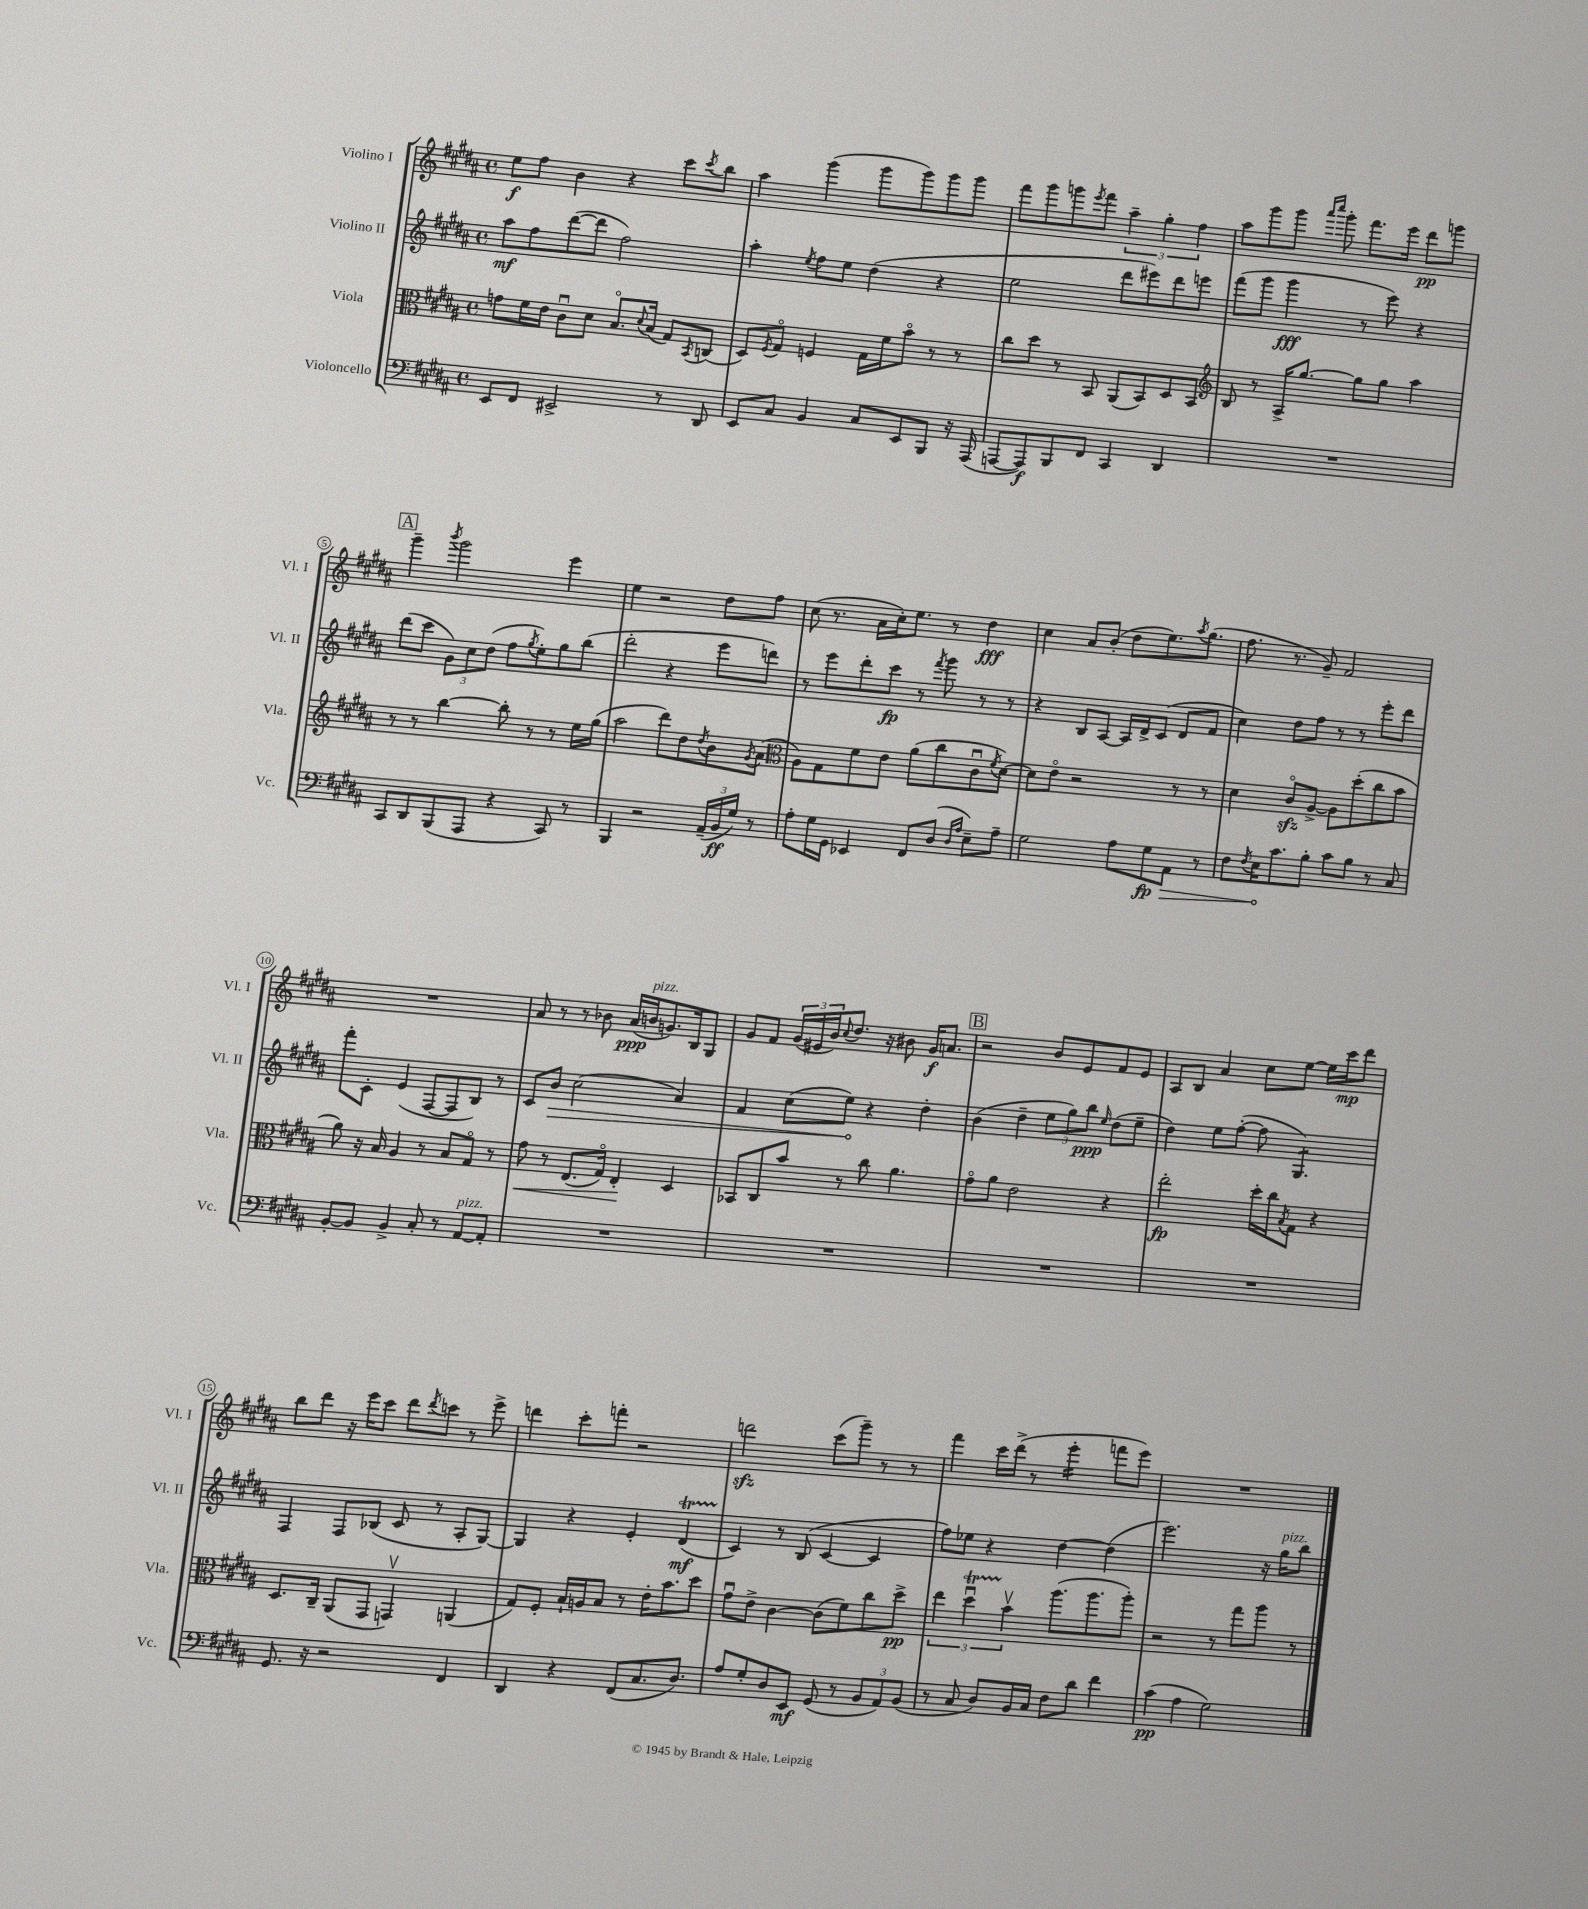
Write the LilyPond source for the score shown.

<<
\new StaffGroup <<
\new Staff = "s0" \with { instrumentName = "Violino I" shortInstrumentName = "Vl. I" } {
    \clef treble \key b \major \defaultTimeSignature \time 4/4
    e''8\f fis''8 b'4 r4 cis'''8 \acciaccatura { cis'''8 } b''8 |
    ais''4 gis'''4( gis'''8 gis'''8) gis'''8 gis'''8 |
    fis'''8 gis'''8 g'''8 \acciaccatura { e'''8 } fis'''8 \tuplet 3/2 { ais''4-- gis''4-. fis''4 } |
    ais''8 gis'''8 gis'''8 \grace { ais'''16 cis''''16 } gis'''8-. fis'''8. e'''16 dis'''8\pp g'''8 |
    \mark \markup { \box "A" } gis'''4-- \acciaccatura { b'''8 } gis'''2 e'''4 |
    e''4 r2 dis''8 fis''8 |
    cis''8( r8. ais'16 cis''16-.) e''8. r8 dis''4\fff |
    cis''4 ais'8 b'8-.( dis''8 e''8.) \acciaccatura { ais''8 } gis''8.( |
    fis''8. r8. gis'8--) fis'2 |
    R1 |
    ais'8 r8 r8 bes'8 ais'16\ppp( b'16^\markup { \italic "pizz." } g'8.) b16 gis8 |
    gis'8 fis'8 \tuplet 3/2 { gis'16( eis'16 b'16) } \appoggiatura { cis''8 } dis''8. r16 bis'8 gis'16\f a'8. |
    \mark \markup { \box "B" } r2 b'8 e'8 fis'8 e'8 |
    ais8 b8 ais'4 cis''8 e''8~ e''16 cis'''16\mp dis'''8 |
    b''8 dis'''8 r16 e'''16 cis'''8 dis'''8 \acciaccatura { dis'''8 } c'''8 r8 e'''8-> |
    d'''4 cis'''8-. f'''8-. r2 |
    d'''2\sfz cis'''8( gis'''8--) r8 r8 |
    fis'''4 cis'''16 dis'''16->( r8 e'''4:16-. f'''8 e'''8) |
    R1 \bar "|." |
}
\new Staff = "s1" \with { instrumentName = "Violino II" shortInstrumentName = "Vl. II" } {
    \clef treble \key b \major \defaultTimeSignature \time 4/4
    ais''8\mf fis''8 dis'''8~( dis'''8 fis''2) |
    ais''4-. \acciaccatura { e''8 } fis''8 e''8 dis''4( r4 |
    e''2 dis'''8 eis'''8) dis'''8 e'''8 |
    fis'''8( gis'''8 gis'''4\fff r8 e'''8) r4 |
    \mark \markup { \box "A" } dis'''8( cis'''8 \tuplet 3/2 { gis'8) cis''8 dis''8( } fis''8 \acciaccatura { gis''8 } e''8-.) gis''8 b''8( |
    dis'''2-. r4 e'''8 d'''8) |
    r8 e'''8 dis'''8-. cis'''8\fp r8 \acciaccatura { fis'''8 } gis'''8 r8 r8 |
    r4 b8 ais8~ ais16 dis'16-> cis'8( dis'8 fis'8 |
    cis''4) dis''8 fis''8 r8 r8 e'''8-. dis'''8 |
    fis'''8-. cis'8-. e'4( fis8~ fis8 b8) r8 |
    cis'8 \once \override Hairpin.circled-tip = ##t b'8\> cis''2( ais'4) |
    fis'4 cis''8( e''8\!) r4 dis''4-. |
    \mark \markup { \box "B" } b'4( dis''4-- \tuplet 3/2 { e''8 gis''8) b''8\ppp } \grace { e''16 } dis''8( e''8-- |
    dis''4) e''8 fis''8~-.( fis''8 gis4.:8) |
    fis4 fis8 bes8( cis'8 r8 ais8-. gis8~) |
    gis4 r4 e'4-. dis'4\startTrillSpan\mf( |
    cis'4\stopTrillSpan) r8 b8( cis'4~ cis'4 |
    fis''8) ees''8 r4 dis''4~ dis''4( |
    e'''2.) r16 gis''16^\markup { \italic "pizz." } b''8 \bar "|." |
}
\new Staff = "s2" \with { instrumentName = "Viola" shortInstrumentName = "Vla." } {
    \clef alto \key b \major \defaultTimeSignature \time 4/4
    g'8 fis'16 e'16 cis'8\downbow dis'8 b8.\flageolet \appoggiatura { dis'8 } b16( gis8) \acciaccatura { b,8 } c8( |
    dis8) \acciaccatura { fis8 } gis8\flageolet f4 gis16 fis'16 b'8\flageolet r8 r8 |
    cis''8 dis''8 r8 b,8 ais,8( b,8) dis8 b,8 |
    \clef treble b8 r8 ais16-> gis''8.~ gis''8 gis''8 ais''4 |
    \mark \markup { \box "A" } r8 r8 b''4~ b''8-. r8 r8 e''16 gis''16( |
    ais''2 dis'''8) dis''8 \acciaccatura { dis''8 } b'8 \acciaccatura { gis'8 } ais'8( |
    \clef alto ais8) gis8 fis'8 e'8 ais'8( cis''8 cis'8\downbow \acciaccatura { fis'8 } dis'8~) |
    dis'8 e'8\flageolet r2 r8 r8 |
    dis'4 cis'8\flageolet\sfz ais8~-> ais8 dis''8-.( cis''8 b'8 |
    ais'8) r16 b16 ais4 r8 b8 gis8\flageolet r8 |
    gis'8\< r8 e8.( gis16\flageolet) e4-.\! dis4 |
    bes,8 cis8 b'8 r8 cis''8 ais'4. |
    \mark \markup { \box "B" } gis'8\flageolet ais'8 e'2 r4 |
    e''2-.\fp dis''16-. cis''16 \acciaccatura { b8 } gis8 r4 |
    dis8. cis16-- ais,8( gis,8 g,4\upbow) a,4( |
    gis8) fis8-. b16-! a16 b8 r8 e'16-. b'8. dis''8 |
    gis'8\downbow e'8-> cis'4~ cis'8( fis'8) cis''8 dis''8->\pp |
    \tuplet 3/2 { e''4 dis''4\downbow\startTrillSpan b'4\upbow\stopTrillSpan } ais''8.( ais''8. ais''8-.) |
    r2 r8 gis''8 ais''8 r8 \bar "|." |
}
\new Staff = "s3" \with { instrumentName = "Violoncello" shortInstrumentName = "Vc." } {
    \clef bass \key b \major \defaultTimeSignature \time 4/4
    e,8 fis,8 eis,2-> r8 dis,8 |
    e,8 cis8 b,4 cis8 e,8 b,,8 r16 ais,,16( |
    a,,8~ a,,8\f) b,,8 fis,8 cis,4 dis,4 |
    R1 |
    \mark \markup { \box "A" } cis,8 dis,8 b,,8( ais,,8 r4 cis,8) r8 |
    b,,4 r2 \tuplet 3/2 { ais,16--( b,16\ff gis16) } r8 |
    ais8-. gis16 gis,16 ees,4 fis,8 dis8( \grace { dis16 ais16 } e8--) ais8-- |
    gis2 ais8 gis8\fp \once \override Hairpin.circled-tip = ##t ais,8\> r8 |
    fis8 \acciaccatura { fis8 } e16\! cis'8. b8-. cis'8 b8 r8 cis8 |
    b,8~-. b,8 b,4-> cis8-. r8 ais,8~^\markup { \italic "pizz." } ais,8-. |
    R1 |
    R1 |
    \mark \markup { \box "B" } R1 |
    R1 |
    gis,8. r16 r2 fis,4 |
    dis,4 r4 fis,8( cis8. dis8.) |
    ais8 gis8-. dis8 e,8\mf gis,8( r8 \tuplet 3/2 { b,8 ais,8) b,8( } |
    r8 cis8 dis8) b,16 cis16 fis8 dis'8 fis'4 |
    cis'4\pp( ais4 gis2) \bar "|." |
}
>>
>>
\layout { \context { \Score \override BarNumber.stencil = #(make-stencil-circler 0.1 0.3 ly:text-interface::print) } }
